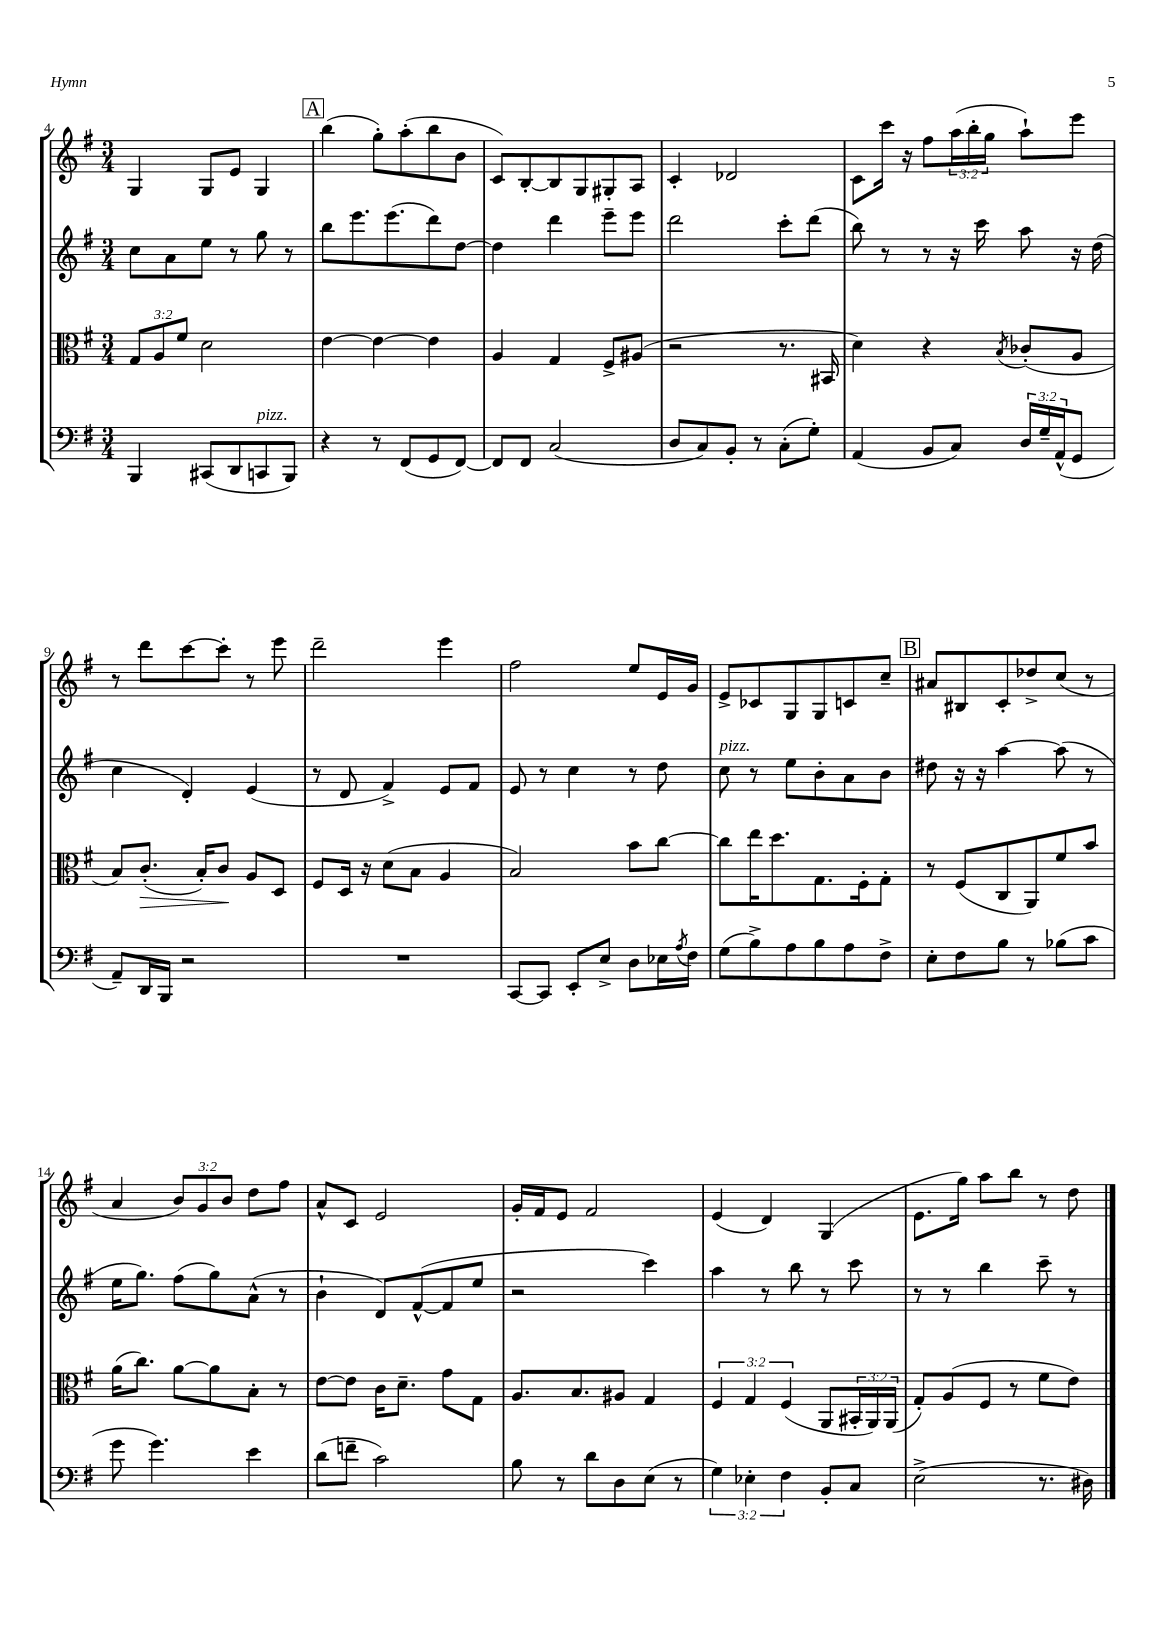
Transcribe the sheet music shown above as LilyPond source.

<<
\new StaffGroup <<
\new Staff = "s0" {
    \clef treble \key g \major \numericTimeSignature \time 3/4 \override Staff.TupletNumber.text = #tuplet-number::calc-fraction-text
    g4 g8 e'8 g4 |
    \mark \markup { \box "A" } b''4( g''8-.) a''8-.( b''8 b'8 |
    c'8) b8~-. b8 g8 gis8-. a8 |
    c'4-. des'2 |
    c'8 c'''16 r16 fis''8 \tuplet 3/2 { a''16( b''16-. g''16 } a''8-!) e'''8 |
    r8 d'''8 c'''8~ c'''8-. r8 e'''8 |
    d'''2-- e'''4 |
    fis''2 e''8 e'16 g'16 |
    e'8-> ces'8 g8 g8 c'8 c''8-- |
    \mark \markup { \box "B" } ais'8 bis8 c'8-. des''8-> c''8( r8 |
    a'4 \tuplet 3/2 { b'8) g'8 b'8 } d''8 fis''8 |
    a'8-^ c'8 e'2 |
    g'16-. fis'16 e'8 fis'2 |
    e'4( d'4) g4( |
    e'8. g''16) a''8 b''8 r8 d''8 \bar "|." |
}
\new Staff = "s1" {
    \clef treble \key g \major \numericTimeSignature \time 3/4
    c''8 a'8 e''8 r8 g''8 r8 |
    \mark \markup { \box "A" } b''8 e'''8. e'''8.( d'''8) d''8~ |
    d''4 d'''4 e'''8-- e'''8 |
    d'''2 c'''8-. d'''8( |
    b''8) r8 r8 r16 c'''16 a''8 r16 d''16( |
    c''4 d'4-.) e'4( |
    r8 d'8 fis'4->) e'8 fis'8 |
    e'8 r8 c''4 r8 d''8 |
    c''8^\markup { \italic "pizz." } r8 e''8 b'8-. a'8 b'8 |
    \mark \markup { \box "B" } dis''8 r16 r16 a''4~ a''8( r8 |
    e''16 g''8.) fis''8( g''8) a'8-^( r8 |
    b'4-! d'8) fis'8~-^( fis'8 e''8 |
    r2 c'''4) |
    a''4 r8 b''8 r8 c'''8 |
    r8 r8 b''4 c'''8-- r8 \bar "|." |
}
\new Staff = "s2" {
    \clef alto \key g \major \numericTimeSignature \time 3/4 \override Staff.TupletNumber.text = #tuplet-number::calc-fraction-text
    \tuplet 3/2 { g8 a8 fis'8 } d'2 |
    \mark \markup { \box "A" } e'4~ e'4~ e'4 |
    a4 g4 fis8-> ais8( |
    r2 r8. bis,16 |
    d'4) r4 \acciaccatura { b8 } ces'8-.( a8 |
    b8) c'8.-.\>( b16-.) c'8\! a8 d8 |
    fis8 d16 r16 d'8( b8 a4 |
    b2) b'8 c''8~ |
    c''8 e''16 d''8. g8. fis16-. g8-. |
    \mark \markup { \box "B" } r8 fis8( c8 a,8) fis'8 b'8 |
    a'16( c''8.) a'8~ a'8 b8-. r8 |
    e'8~ e'8 c'16 d'8.-- g'8 g8 |
    a8. b8. ais8 g4 |
    \tuplet 3/2 { fis4 g4 fis4( } a,8 \tuplet 3/2 { bis,16-. a,16) a,16( } |
    g8-.) a8( fis8 r8 fis'8 e'8) \bar "|." |
}
\new Staff = "s3" {
    \clef bass \key g \major \numericTimeSignature \time 3/4 \override Staff.TupletNumber.text = #tuplet-number::calc-fraction-text
    b,,4 cis,8( d,8 c,8^\markup { \italic "pizz." } b,,8) |
    \mark \markup { \box "A" } r4 r8 fis,8( g,8 fis,8~) |
    fis,8 fis,8 c2( |
    d8 c8) b,8-. r8 c8-.( g8-.) |
    a,4( b,8 c8) \tuplet 3/2 { d16 g16-- a,16-^( } g,8 |
    a,8--) d,16 b,,16 r2 |
    R2. |
    c,8~ c,8 e,8-. e8-> d8 ees16 \acciaccatura { a8 } fis16 |
    g8( b8->) a8 b8 a8 fis8-> |
    \mark \markup { \box "B" } e8-. fis8 b8 r8 bes8( c'8 |
    g'8 g'4.) e'4 |
    d'8( f'8-- c'2) |
    b8 r8 d'8 d8 e8( r8 |
    \tuplet 3/2 { g4) ees4-. fis4 } b,8-. c8 |
    e2->( r8. dis16) \bar "|." |
}
>>
>>
\layout { \context { \Score currentBarNumber = #4 } }
